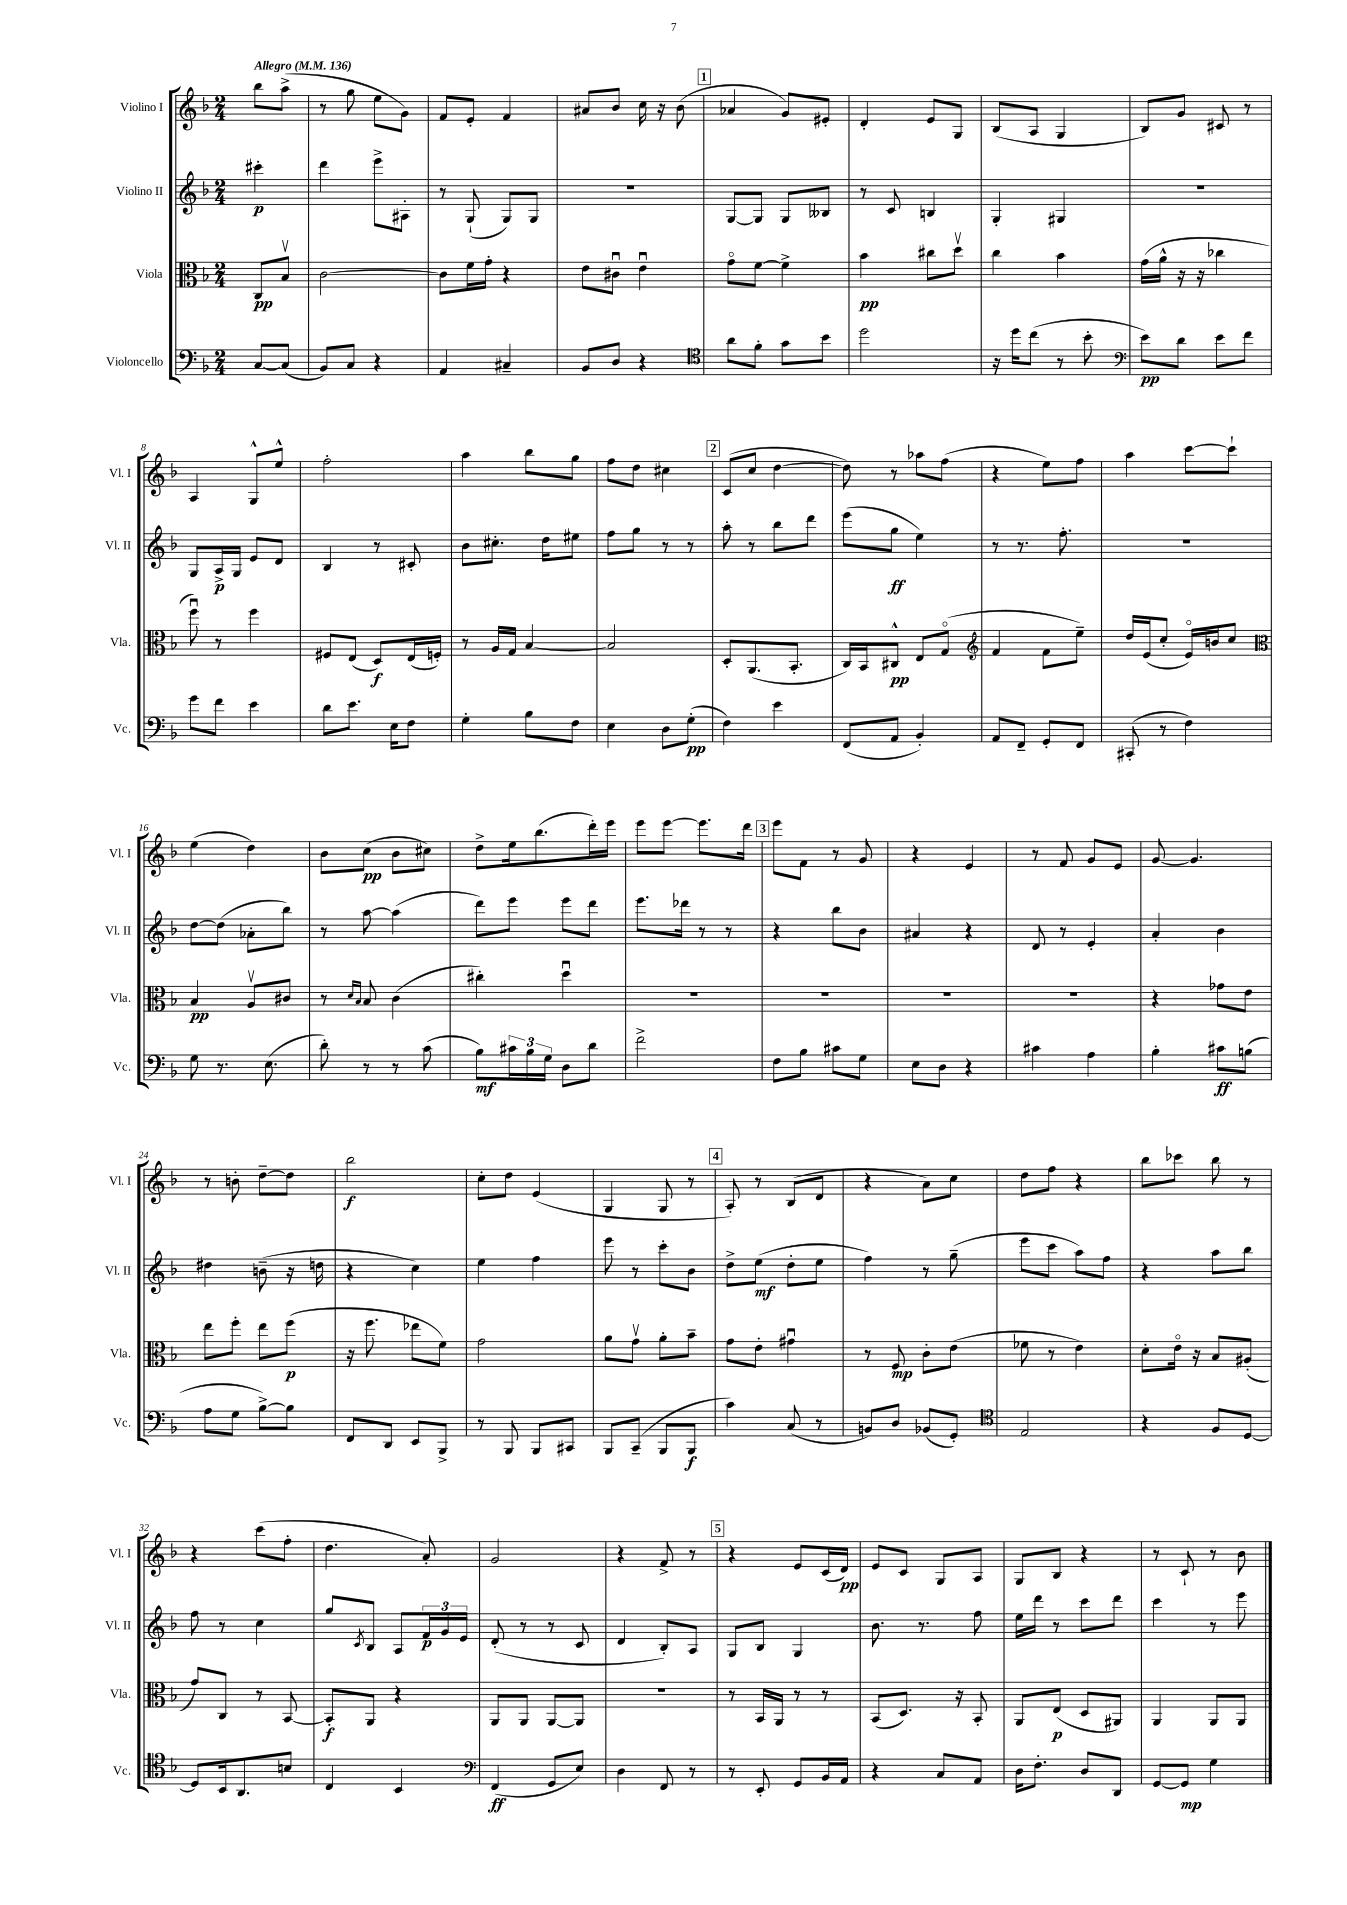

**kern	**dynam	**kern	**dynam	**kern	**dynam	**kern	**dynam
*part4	*part4	*part3	*part3	*part2	*part2	*part1	*part1
*staff4	*staff4	*staff3	*staff3	*staff2	*staff2	*staff1	*staff1
*I"Violoncello	*	*I"Viola	*	*I"Violino II	*	*I"Violino I	*
*I'Vc.	*	*I'Vla.	*	*I'Vl. II	*	*I'Vl. I	*
*clefF4	*	*clefC3	*	*clefG2	*	*clefG2	*
*k[b-]	*	*k[b-]	*	*k[b-]	*	*k[b-]	*
*M2/4	*	*M2/4	*	*M2/4	*	*M2/4	*
*MM136	*	*MM136	*	*MM136	*	*MM136	*
=	=	=	=	=	=	=	=
!	!	!	!	!	!	!LO:TX:a:B:t=Allegro	!
[8C/L	.	8C/L	pp	4ccc#X'\	p	8bb-\L	.
(8C/J]	.	8B-v/J	.	.	.	(8aa^\J	.
=1	=1	=1	=1	=1	=1	=1	=1
8BB-/L)	.	[2c\	.	4ddd\	.	8r	.
8C/J	.	.	.	.	.	8gg\	.
4r	.	.	.	8eee^\L	.	8ee\L	.
.	.	.	.	8A#X'\J	.	8g\J)	.
=2	=2	=2	=2	=2	=2	=2	=2
4AA/	.	8c\L]	.	8r	.	8f/L	.
.	.	16f\L	.	(8G`/	.	8e'/J	.
.	.	16g'\JJ	.	.	.	.	.
4C#X~/	.	4r	.	8G/L)	.	4f/	.
.	.	.	.	8G/J	.	.	.
=3	=3	=3	=3	=3	=3	=3	=3
8BB-/L	.	8e\L	.	2r	.	8a#X/L	.
8D/J	.	8c#Xu\J	.	.	.	8b-/J	.
4r	.	4eu\	.	.	.	16cc\	.
.	.	.	.	.	.	16r	.
.	.	.	.	.	.	(8b-\	.
!!LO:REH:place=s1:t=1
=4	=4	=4	=4	=4	=4	=4	=4
*clefC4	*	*	*	*	*	*	*
8a\L	.	8g\L	.	[8G/L	.	4a-X/	.
8f'\J	.	[8f\J	.	8G/J]	.	.	.
8g\L	.	4f^\]	.	8G/L	.	8g/L)	.
8b-\J	.	.	.	8B--X/J	.	8e#X'/J	.
=5	=5	=5	=5	=5	=5	=5	=5
2dd\	.	4b-\	pp	8r	.	4d'/	.
.	.	.	.	8c/	.	.	.
.	.	8cc#X\L	.	4Bn/	.	8e/L	.
.	.	8ddv\J	.	.	.	8G/J	.
=6	=6	=6	=6	=6	=6	=6	=6
16r	.	4cc\	.	4G'/	.	(8B-/L	.
16dd\KL	.	.	.	.	.	.	.
(8cc\J	.	.	.	.	.	8A/J	.
8r	.	4b-\	.	4G#X/	.	4G/	.
8b-'\	.	.	.	.	.	.	.
=7	=7	=7	=7	=7	=7	=7	=7
*clefF4	*	*	*	*	*	*	*
8e\L)	pp	(16g\LL	.	2r	.	8B-/L)	.
.	.	16a^^\JJ	.	.	.	.	.
8d\J	.	16r	.	.	.	8g/J	.
.	.	16r	.	.	.	.	.
8e\L	.	4cc-X\	.	.	.	8c#X/	.
8f\J	.	.	.	.	.	8r	.
!!LO:LB:g=z
=8	=8	=8	=8	=8	=8	=8	=8
8g\L	.	8ffu\)	.	8G/L	.	4A/	.
8f\J	.	8r	.	16A^/L	p	.	.
.	.	.	.	16G/JJ	.	.	.
4e\	.	4ff\	.	8e/L	.	8G^^/L	.
.	.	.	.	8d/J	.	8ee^^/J	.
=9	=9	=9	=9	=9	=9	=9	=9
8d\L	.	8F#X/L	.	4B-/	.	2ff'\	.
8.e\J	.	(8E/J	.	.	.	.	.
.	.	8D/L)	f	8r	.	.	.
16E\KL	.	.	.	.	.	.	.
8F\J	.	(16E/L	.	8c#X'/	.	.	.
.	.	16Fn'/JJ)	.	.	.	.	.
=10	=10	=10	=10	=10	=10	=10	=10
4G'\	.	8r	.	8b-\L	.	4aa\	.
.	.	16A/LL	.	8.cc#X'\J	.	.	.
.	.	16G/JJ	.	.	.	.	.
8B-\L	.	[4B-/	.	.	.	8bb-\L	.
.	.	.	.	16dd\KL	.	.	.
8F\J	.	.	.	8ee#X\J	.	8gg\J	.
=11	=11	=11	=11	=11	=11	=11	=11
4E\	.	2B-/]	.	8ff\L	.	8ff\L	.
.	.	.	.	8gg\J	.	8dd\J	.
8D\L	.	.	.	8r	.	4cc#X\	.
(8G'\J	pp	.	.	8r	.	.	.
!!LO:REH:place=s1:t=2
=12	=12	=12	=12	=12	=12	=12	=12
4F\)	.	8D'/L	.	8aa'\	.	(8c/L	.
.	.	(8.AA/	.	8r	.	8cc/J	.
4e\	.	.	.	8bb-\L	.	[4dd\	.
.	.	8.BB-'/J	.	.	.	.	.
.	.	.	.	8ddd\J	.	.	.
=13	=13	=13	=13	=13	=13	=13	=13
(8FF/L	.	16C/LL)	.	(8eee\L	.	8dd\])	.
.	.	16BB-/J	.	.	.	.	.
8AA/J	.	8C#X^^/J	pp	8gg\J	ff	8r	.
4BB-'/)	.	8E/L	.	4ee\)	.	8aa-X\L	.
.	.	(8G/J	.	.	.	(8ff\J	.
=14	=14	=14	=14	=14	=14	=14	=14
*	*	*clefG2	*	*	*	*	*
8AA/L	.	4f/	.	8r	.	4r	.
8FF~/J	.	.	.	8.r	.	.	.
8GG'/L	.	8f\L	.	.	.	8ee\L)	.
.	.	.	.	8.ff'\	.	.	.
8FF/J	.	8ee~\J)	.	.	.	8ff\J	.
=15	=15	=15	=15	=15	=15	=15	=15
(8CC#X'/	.	16dd/LL	.	2r	.	4aa\	.
.	.	(16e/J	.	.	.	.	.
8r	.	8cc'/J	.	.	.	.	.
4F\)	.	16e/LL)	.	.	.	[8ccc\L	.
.	.	16bn/J	.	.	.	.	.
.	.	8cc/J	.	.	.	8ccc`\J]	.
!!LO:LB:g=z
=16	=16	=16	=16	=16	=16	=16	=16
*	*	*clefC3	*	*	*	*	*
8G\	.	4B-/	pp	[8dd\L	.	(4ee\	.
8.r	.	.	.	(8dd\J]	.	.	.
.	.	8Av/L	.	8a-X'\L	.	4dd\)	.
(8.E\	.	.	.	.	.	.	.
.	.	8c#X/J	.	8bb-\J)	.	.	.
=17	=17	=17	=17	=17	=17	=17	=17
8d'\)	.	8r	.	8r	.	8b-\L	.
.	.	16qqd/LL	.	.	.	.	.
.	.	16qqB-/JJ	.	.	.	.	.
8r	.	8B-/	.	[8aa\	.	(8cc\J	pp
8r	.	(4c\	.	(4aa\]	.	8b-\L	.
(8c\	.	.	.	.	.	8cc#X\J)	.
=18	=18	=18	=18	=18	=18	=18	=18
8B-\L)	mf	4cc#X'\)	.	8ddd\L)	.	8dd^\L	.
24c#X\L	.	.	.	8eee\J	.	16ee\k	.
24B-\	.	.	.	.	.	.	.
.	.	.	.	.	.	(8.bb-\	.
24G\JJ	.	.	.	.	.	.	.
8D\L	.	4ddu\	.	8eee\L	.	.	.
8d\J	.	.	.	8ddd\J	.	16ddd'\L)	.
.	.	.	.	.	.	16eee\JJ	.
=19	=19	=19	=19	=19	=19	=19	=19
2f^\	.	2r	.	8.eee\L	.	8eee\L	.
.	.	.	.	.	.	[8eee\J	.
.	.	.	.	16ddd-X\Jk	.	.	.
.	.	.	.	8r	.	8.eee\L]	.
.	.	.	.	8r	.	.	.
.	.	.	.	.	.	16ddd\Jk	.
!!LO:REH:place=s1:t=3
=20	=20	=20	=20	=20	=20	=20	=20
8F\L	.	2r	.	4r	.	8eee\L	.
8B-\J	.	.	.	.	.	8f\J	.
8c#X\L	.	.	.	8bb-\L	.	8r	.
8G\J	.	.	.	8b-\J	.	8g/	.
=21	=21	=21	=21	=21	=21	=21	=21
8E\L	.	2r	.	4a#X/	.	4r	.
8D\J	.	.	.	.	.	.	.
4r	.	.	.	4r	.	4e/	.
=22	=22	=22	=22	=22	=22	=22	=22
4c#X\	.	2r	.	8d/	.	8r	.
.	.	.	.	8r	.	8f/	.
4A\	.	.	.	4e'/	.	8g/L	.
.	.	.	.	.	.	8e/J	.
=23	=23	=23	=23	=23	=23	=23	=23
4B-'\	.	4r	.	4a'/	.	[8g/	.
.	.	.	.	.	.	4.g/]	.
8c#X\L	ff	8g-X\L	.	4b-\	.	.	.
(8Bn\J	.	8e\J	.	.	.	.	.
!!LO:LB:g=z
=24	=24	=24	=24	=24	=24	=24	=24
8A\L	.	8ee\L	.	4dd#X\	.	8r	.
8G\J	.	8ff'\J	.	.	.	8bn'\	.
[8B-^\L)	.	8ee\L	.	(8bn~\	.	[8dd~\L	.
8B-\J]	.	(8ff\J	p	16r	.	8dd\J]	.
.	.	.	.	16ddn\	.	.	.
=25	=25	=25	=25	=25	=25	=25	=25
8FF/L	.	16r	.	4r	.	2bb-\	f
.	.	8.ff\	.	.	.	.	.
8DD/J	.	.	.	.	.	.	.
8EE/L	.	8ee-X\L	.	4cc\)	.	.	.
8BBB-^/J	.	8f\J)	.	.	.	.	.
=26	=26	=26	=26	=26	=26	=26	=26
8r	.	2g\	.	4ee\	.	8cc'\L	.
8BBB-/	.	.	.	.	.	8dd\J	.
8BBB-/L	.	.	.	4ff\	.	(4e/	.
8CC#X/J	.	.	.	.	.	.	.
=27	=27	=27	=27	=27	=27	=27	=27
8BBB-/L	.	8a\L	.	8eee\	.	4G/	.
(8CC~/J	.	8gv\J	.	8r	.	.	.
8BBB-/L	.	8a'\L	.	8ccc'\L	.	8G/	.
8BBB-/J	f	8b-~\J	.	8b-\J	.	8r	.
!!LO:REH:place=s1:t=4
=28	=28	=28	=28	=28	=28	=28	=28
4c\)	.	8g\L	.	8dd^\L	.	8A'/)	.
.	.	8e'\J	.	(8ee\J	mf	8r	.
(8C/	.	4g#Xu\	.	8dd'\L	.	(8B-/L	.
8r	.	.	.	8ee\J	.	8d/J	.
=29	=29	=29	=29	=29	=29	=29	=29
8BBn/L)	.	8r	.	4ff\)	.	4r	.
8D/J	.	8F/	mp	.	.	.	.
(8BB-X/L	.	8c'\L	.	8r	.	8a\L)	.
8GG'/J)	.	(8e\J	.	(8gg~\	.	8cc\J	.
=30	=30	=30	=30	=30	=30	=30	=30
*clefC4	*	*	*	*	*	*	*
2E/	.	8f-X\	.	8eee\L	.	8dd\L	.
.	.	8r	.	8ccc\J	.	8ff\J	.
.	.	4e\)	.	8aa\L)	.	4r	.
.	.	.	.	8ff\J	.	.	.
=31	=31	=31	=31	=31	=31	=31	=31
4r	.	8d'\L	.	4r	.	8bb-\L	.
.	.	16e\Jk	.	.	.	8ccc-X\J	.
.	.	16r	.	.	.	.	.
8F/L	.	8B-/L	.	8aa\L	.	8bb-\	.
[8D/J	.	(8A#X'/J	.	8bb-\J	.	8r	.
!!LO:LB:g=z
=32	=32	=32	=32	=32	=32	=32	=32
8D/L]	.	8g/L)	.	8ff\	.	4r	.
16BB-/k	.	8C/J	.	8r	.	.	.
8.AA/	.	.	.	.	.	.	.
.	.	8r	.	4cc\	.	(8ccc\L	.
8Bn/J	.	[8BB-/	.	.	.	8ff'\J	.
=33	=33	=33	=33	=33	=33	=33	=33
4C/	.	8BB-'/L]	f	8gg/L	.	4.dd\	.
.	.	.	.	8qc/	.	.	.
.	.	8AA/J	.	8B-/J	.	.	.
4BB-/	.	4r	.	8A/L	.	.	.
.	.	.	.	24f/L	p	8a'/)	.
.	.	.	.	24g/	.	.	.
.	.	.	.	24e/JJ	.	.	.
=34	=34	=34	=34	=34	=34	=34	=34
*clefF4	*	*	*	*	*	*	*
(4FF/	ff	8AA/L	.	(8d'/	.	2g/	.
.	.	8AA/J	.	8r	.	.	.
8GG/L	.	[8AA/L	.	8r	.	.	.
8E/J)	.	8AA/J]	.	8c/	.	.	.
=35	=35	=35	=35	=35	=35	=35	=35
4D\	.	2r	.	4d/	.	4r	.
8FF/	.	.	.	8B-'/L)	.	8f^/	.
8r	.	.	.	8A/J	.	8r	.
!!LO:REH:place=s1:t=5
=36	=36	=36	=36	=36	=36	=36	=36
8r	.	8r	.	8G/L	.	4r	.
8EE'/	.	16BB-/LL	.	8B-/J	.	.	.
.	.	16AA/JJ	.	.	.	.	.
8GG/L	.	8r	.	4G/	.	8e/L	.
16BB-/L	.	8r	.	.	.	(16c/L	.
16AA/JJ	.	.	.	.	.	16d/JJ)	pp
=37	=37	=37	=37	=37	=37	=37	=37
4r	.	(8BB-/L	.	8.b-\	.	8e/L	.
.	.	8.D/J)	.	.	.	8c/J	.
.	.	.	.	8.r	.	.	.
8C/L	.	.	.	.	.	8G/L	.
.	.	16r	.	.	.	.	.
8AA/J	.	8BB-'/	.	8ff\	.	8A/J	.
=38	=38	=38	=38	=38	=38	=38	=38
16D\KL	.	8AA/L	.	16ee\LL	.	8G/L	.
8.F'\J	.	.	.	16ddd\JJ	.	.	.
.	.	(8E/J	p	8r	.	8B-/J	.
8D/L	.	8D/L	.	8ccc\L	.	4r	.
8DD/J	.	8AA#X/J)	.	8ddd\J	.	.	.
=39	=39	=39	=39	=39	=39	=39	=39
[8GG/L	.	4AA/	.	4ccc\	.	8r	.
8GG/J]	mp	.	.	.	.	8c`/	.
4G\	.	8AA/L	.	8r	.	8r	.
.	.	8AA/J	.	8eee\	.	8b-\	.
==	==	==	==	==	==	==	==
*-	*-	*-	*-	*-	*-	*-	*-
